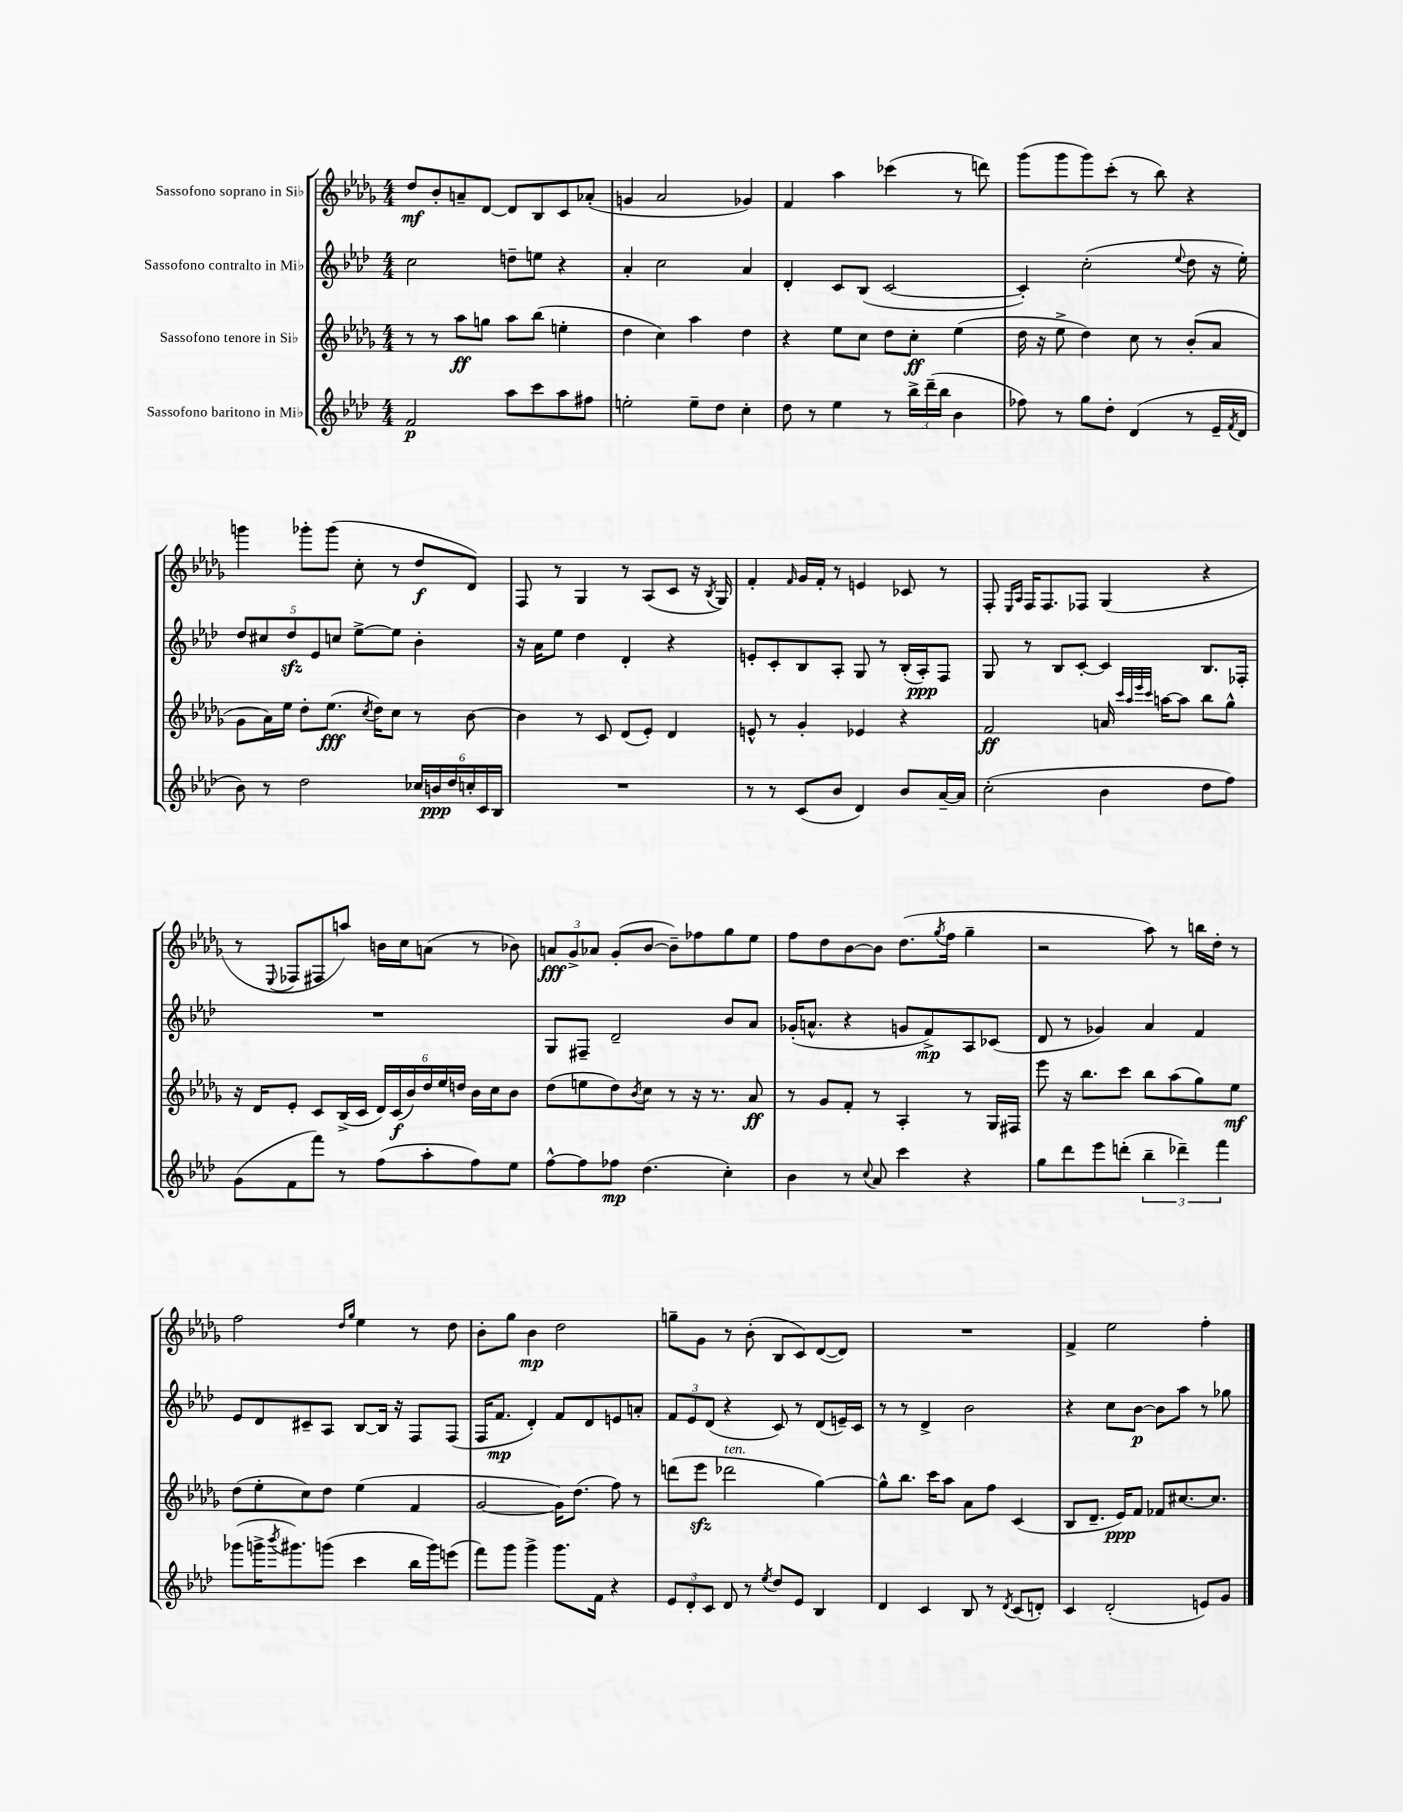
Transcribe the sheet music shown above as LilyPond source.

<<
\new StaffGroup <<
\new Staff = "s0" \with { instrumentName = "Sassofono soprano in Sib" } {
    \clef treble \key des \major \numericTimeSignature \time 4/4
    des''8\mf bes'8-. a'8-- des'8~ des'8 bes8 c'8 aes'8-.( |
    g'4 aes'2 ges'4) |
    f'4 aes''4 ces'''4( r8 d'''8) |
    ges'''8( ges'''8 ges'''8) c'''8-.( r8 bes''8) r4 |
    g'''4 ges'''8-. ges'''8( c''8-. r8 des''8\f des'8) |
    f8 r8 ges4 r8 aes8( c'8 r16 \acciaccatura { bes8 } ges16) |
    f'4-. \grace { f'16 } ges'16 f'16-. r8 e'4 ces'8 r8 |
    f8-. \grace { ees16 aes16 } f16 f8. fes8 ges4( r4 |
    r8 \appoggiatura { ees8 } fes8 fis8 a''8) b'16 c''16 a'8( r8 bes'8) |
    \tuplet 3/2 { a'8\fff ges'8-> aes'8 } ges'8-.( bes'8~ bes'8--) fes''8 ges''8 ees''8 |
    f''8 des''8 bes'8~ bes'8 des''8.( \acciaccatura { ges''8 } f''16 ges''4-- |
    r2 aes''8) r8 b''16 des''16-. r8 |
    f''2 \grace { des''16 ges''16 } ees''4 r8 des''8 |
    bes'8-. ges''8 bes'4\mp des''2 |
    g''8-- ges'8 r8 bes'8-.( bes8 c'8) des'8~( des'8) |
    R1 |
    f'4-> ees''2 f''4-. \bar "|." |
}
\new Staff = "s1" \with { instrumentName = "Sassofono contralto in Mib" } {
    \clef treble \key aes \major \numericTimeSignature \time 4/4
    c''2 d''8-- e''8 r4 |
    aes'4-. c''2 aes'4 |
    des'4-. c'8 bes8( c'2~ |
    c'4-.) c''2-.( \appoggiatura { ees''8 } des''8 r16 ees''16-.) |
    \tuplet 5/4 { des''8 cis''8 des''8\sfz ees'8 c''8 } ees''8~-> ees''8 bes'4-. |
    r16 aes'16 ees''8 des''4 des'4-. r4 |
    e'8-. c'8-. bes8 aes8-. g8 r8 bes16-.( aes16-.\ppp) f8 |
    g8 r8 bes8 c'8~-. c'4 bes8. fes16-. |
    R1 |
    g8 fis8-- des'2-- bes'8 aes'8 |
    ges'16-.( a'8.-^ r4 g'8 f'8->\mp) aes8 ces'8( |
    des'8 r8 ges'4) aes'4 f'4 |
    ees'8 des'8 cis'8-- aes8 bes8~ bes16 r16 f8 f8( |
    f16 f'8.\mp des'4-.) f'8 des'8 e'8 a'8-. |
    \tuplet 3/2 { f'8 ees'8 des'8( } r4 c'8) r8 des'8( e'16--) c'16 |
    r8 r8 des'4-> bes'2 |
    r4 c''8 bes'8~\p bes'8 aes''8 r8 ges''8 \bar "|." |
}
\new Staff = "s2" \with { instrumentName = "Sassofono tenore in Sib" } {
    \clef treble \key des \major \numericTimeSignature \time 4/4
    r8 r8 aes''8\ff g''8 aes''8 bes''8( e''4-. |
    des''4 c''4) aes''4 des''4 |
    r4 ees''8 c''8 des''8 c''8-.\ff ees''4( |
    des''16 r16 ees''8-> des''4) c''8 r8 bes'8-.( aes'8 |
    ges'8 aes'16) ees''16 des''8-. ees''8.\fff( \acciaccatura { c''8 } des''16) c''8 r8 bes'8~ |
    bes'4 r8 c'8 des'8( ees'8-.) des'4 |
    e'8-^ r8 ges'4-. ees'4 r4 |
    f'2\ff a'16 \grace { c'''32 aes''32 ees'''32 c'''32 } a''16~ a''8 bes''8 ges''8-^ |
    r16 des'16 ees'8-. c'8 bes16->( c'16 \tuplet 6/4 { des'16) c'16\f( bes'16) des''16 ees''16 d''16 } bes'16 c''16 bes'8 |
    des''8( e''8 des''8) \acciaccatura { bes'8 } c''8 r8 r16 r8. aes'8\ff |
    r8 ges'8 f'8-. r8 aes4-. r8 ges16 fis16 |
    ees'''8 r16 bes''8. c'''8 bes''8 aes''8( ges''8) ees''8\mf |
    des''8( ees''8-. c''8) des''8 ees''4( f'4 |
    ges'2~ ges'16) des''8.( f''8) r8 |
    d'''8( ees'''8\sfz des'''2^\markup { \italic "ten." } ges''4~) |
    ges''8-^ bes''8. c'''16 aes''8 aes'8 f''8 c'4( |
    bes8 des'8.-- ees'16\ppp) f'8 fes'8 cis''8.~ cis''8. \bar "|." |
}
\new Staff = "s3" \with { instrumentName = "Sassofono baritono in Mib" } {
    \clef treble \key aes \major \numericTimeSignature \time 4/4
    f'2\p aes''8 c'''8 aes''8 fis''8 |
    e''2-. e''8-- des''8 c''4-. |
    des''8 r8 ees''4 r8 \tuplet 3/2 { bes''16-> des'''16--( bes''16 } bes'4 |
    fes''8) r8 g''8 des''8-. des'4( r8 ees'16-- \acciaccatura { f'8 } des'16 |
    bes'8) r8 des''2 \tuplet 6/4 { ces''16 b'16\ppp des''16 c''16-. c'16 bes16 } |
    R1 |
    r8 r8 c'8( bes'8 des'4) bes'8 aes'16~-- aes'16 |
    c''2-.( bes'4 des''8 f''8) |
    g'8( f'8 f'''8) r8 f''8( aes''8-. f''8) ees''8 |
    f''8~-^ f''8 fes''8\mp des''4.( c''4-.) |
    bes'4 r8 \appoggiatura { c''8 } aes'8 c'''4 r4 |
    g''8 des'''8 ees'''8 d'''8-.( \tuplet 3/2 { bes''4-- des'''4--) f'''4 } |
    ges'''8( g'''16-> \acciaccatura { bes'''8 } gis'''8.) g'''8( c'''4 bes''16 g'''16) e'''8( |
    f'''8) g'''8 g'''4-> g'''8. f'16 r4 |
    \tuplet 3/2 { ees'8 des'8-. c'8 } des'8 r8 \acciaccatura { ees''8 } des''8 ees'8 bes4 |
    des'4 c'4 bes8 r8 \acciaccatura { des'8 } c'8( d'8-.) |
    c'4 des'2-.( e'8) g'8 \bar "|." |
}
>>
>>
\layout { \context { \Score \remove "Bar_number_engraver" } }
